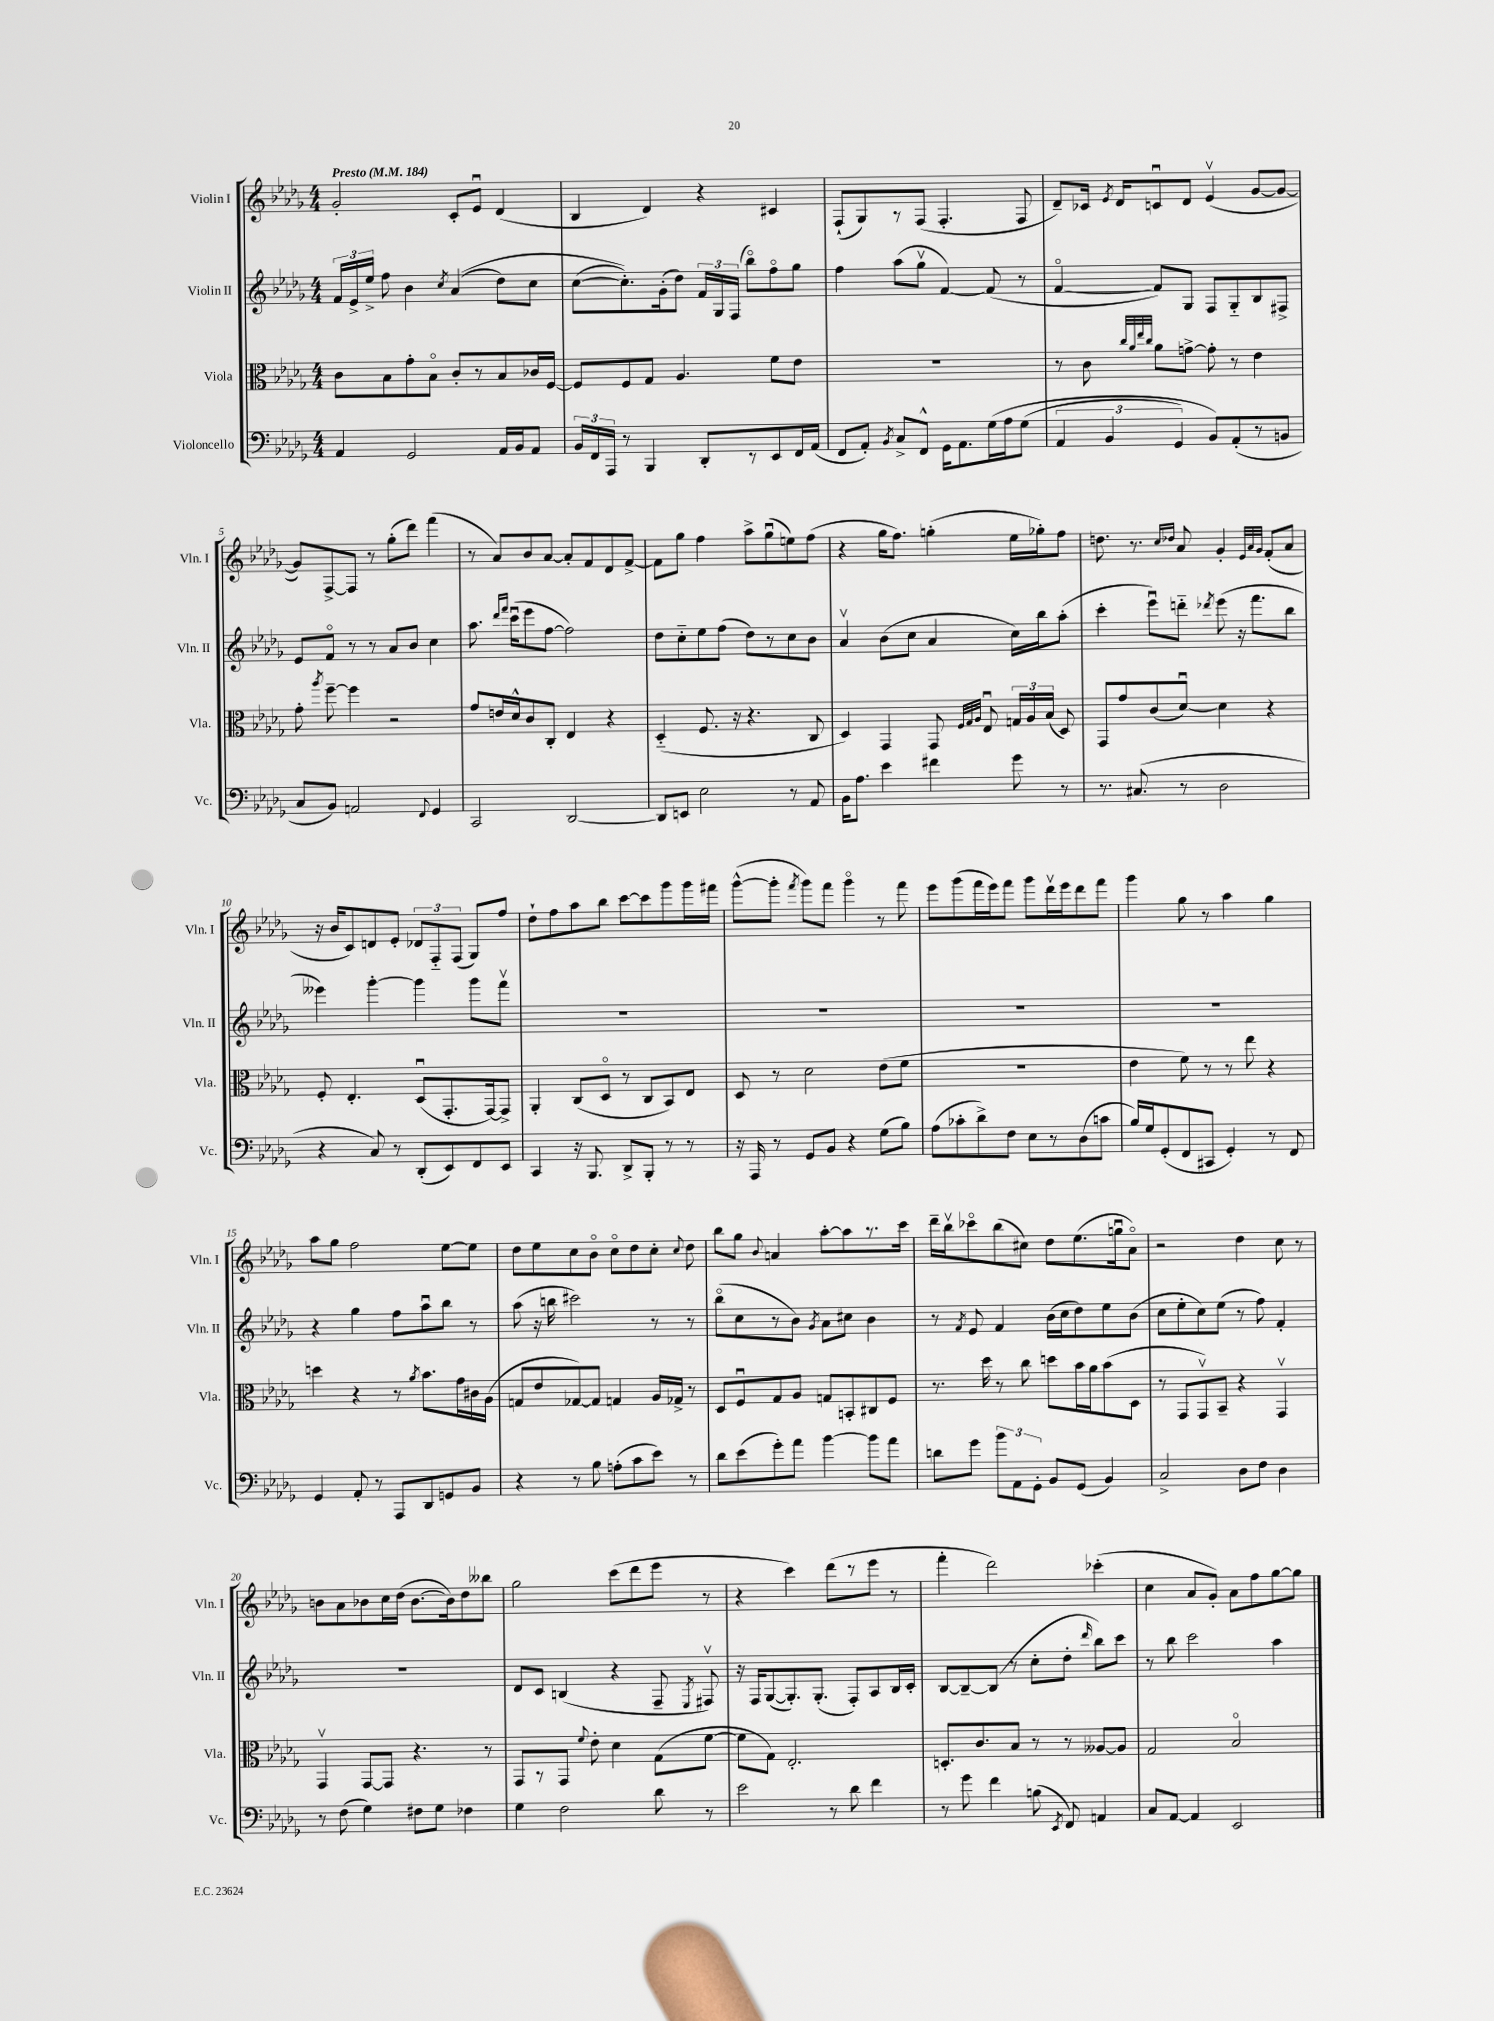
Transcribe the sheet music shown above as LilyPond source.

<<
\new StaffGroup <<
\new Staff = "s0" \with { instrumentName = "Violin I" shortInstrumentName = "Vln. I" } {
    \clef treble \key des \major \numericTimeSignature \time 4/4 \tempo "Presto" 4 = 184
    \autoBeamOff ges'2-. c'8[-. ees'8]\downbow des'4( |
    bes4 des'4) r4 cis'4 |
    f8[-!( ges8) r8 f8]( f4.-. f8 |
    des'8[--) ces'16] \acciaccatura { ees'8 } des'16[ c'8\downbow des'8] ees'4\upbow( ges'8[~ ges'8]~ |
    ges'8[) f8~-> f8] r8 ges''8[-.( des'''8]) f'''4( |
    r8 aes'8[) bes'8 aes'8]~ aes'8[-. f'8 des'8 f'8]~-> |
    f'8[ ges''8] f''4 aes''8[-> ges''8\downbow( e''8) f''8]( |
    r4 ges''16[ f''8.]) g''4-.( ees''16[ ges''16-.) f''8] |
    d''8. r8. \grace { c''16[ des''16] } aes'8 ges'4-. \grace { ees'32[ aes'32 ges'32] } f'8[-.( aes'8] |
    r16 bes'16[ c'8) d'8 ees'8]-. \tuplet 3/2 { des'8[ f8-_ f8]( } ges8[) f''8] |
    des''8[-! f''8 aes''8 bes''8] c'''8[~ c'''8 ges'''8 ges'''16 fis'''16] |
    ges'''8[~-^( ges'''8]-. \acciaccatura { f'''8 } ges'''8[) f'''8] ges'''4\flageolet r8 f'''8 |
    ees'''8[ ges'''8( f'''16 ees'''16) f'''8] ges'''8[ des'''16\upbow ees'''16 des'''8 f'''8] |
    ges'''4 ges''8 r8 aes''4 ges''4 |
    aes''8[ ges''8] f''2 ees''8[~ ees''8] |
    des''8[ ees''8 c''8 bes'8]\flageolet c''8[\flageolet des''8 c''8]-. \appoggiatura { c''8 } des''8 |
    bes''8[ ges''8] \appoggiatura { bes'8 } a'4 aes''8[~-. aes''8 r8. c'''16] |
    des'''16[-- bes''16\upbow ces'''8\flageolet bes''8( cis''8]) des''8[ ees''8.( g''16\downbow aes'8]\flageolet) |
    r2 des''4 c''8 r8 |
    b'8[ aes'8 bes'8 c''16 des''16]( bes'8.[~ bes'16) des''8 beses''8] |
    ges''2 c'''8[( des'''8 ees'''8] r8 |
    r4 c'''4) des'''8[( r8 ees'''8] r8 |
    f'''4-. des'''2) ces'''4-.( |
    c''4 aes'8[ ges'8]-.) aes'8[ f''8 ges''8~ ges''8] \bar "|." |
}
\new Staff = "s1" \with { instrumentName = "Violin II" shortInstrumentName = "Vln. II" } {
    \clef treble \key des \major \numericTimeSignature \time 4/4
    \autoBeamOff \tuplet 3/2 { f'16[ ees'16-> ees''16]-> } f''8 bes'4 \acciaccatura { c''8 } aes'4(\( des''8[) c''8] |
    c''8[~( c''8.-.)\) ges'16-.( des''8]) \tuplet 3/2 { f'16[ ges16 f16]( } bes''8[\flageolet) f''8\flageolet ges''8] |
    f''4 aes''8[( ges''8]\upbow f'4~) f'8( r8 |
    f'4~\flageolet f'8[) ges8] f8[ ges8-_ bes8 fis8]-> |
    ees'8[ f'8]\flageolet r8 r8 aes'8[ bes'8] c''4 |
    aes''8. \grace { des'''16[ f'''16] } c'''16[\downbow( ees'''8 f''8]~ f''2) |
    des''8[ c''8-_ ees''8 f''8]( des''8[) r8 c''8 bes'8] |
    aes'4\upbow bes'8[( c''8] aes'4 c''16[) bes''16 aes''8]-.( |
    c'''4-. ees'''8[\downbow) d'''8]-_ \acciaccatura { des'''8 } ees'''8( r16 f'''8.[ bes''8] |
    eeses'''4) ges'''4~-. ges'''4 ges'''8[ f'''8]\upbow |
    R1 |
    R1 |
    R1 |
    R1 |
    r4 ges''4 f''8[ aes''8\downbow bes''8] r8 |
    aes''8( r16 b''16 cis'''2) r8 r8 |
    bes''8[\flageolet( c''8 r8 bes'8]) \acciaccatura { ges'8 } aes'8[ cis''8] bes'4 |
    r8 \acciaccatura { f'8 } ees'8 f'4 bes'16[( c''16 des''8) ees''8 bes'8]( |
    c''8[ ees''8-. c''8) ees''8]( r8 f''8) f'4-. |
    R1 |
    des'8[ c'8] b4( r4 f8-- \acciaccatura { ees8 } fis8\upbow) |
    r16 f16[ ges8~( ges8.-.) ges8.]-.( f8[-.) aes8 bes16 c'16]-. |
    bes8[~ bes8~-- bes8]( r8 c''8[-. des''8]-. \grace { des'''16 } bes''8[) c'''8] |
    r8 bes''8 c'''2 aes''4 \bar "|." |
}
\new Staff = "s2" \with { instrumentName = "Viola" shortInstrumentName = "Vla." } {
    \clef alto \key des \major \numericTimeSignature \time 4/4
    \autoBeamOff c'8[ bes8 ges'8-. bes8]\flageolet c'8[-. r8 bes8 ces'16 f16]~ |
    f8[ f8 ges8] aes4. f'8[ ees'8] |
    R1 |
    r8 c'8 \grace { c''32[ aes'32 ees''32 c''32] } aes'8[ g'8]~-> g'8-. r8 ees'4 |
    ges'8-. \acciaccatura { aes''8 } f''8~-- f''4 r2 |
    ges'8[ e'16 des'16-^ c'8 c8]-. ees4 r4 |
    des4-_( f8. r16 r4. c8 |
    des4) ges,4 ges,8 \grace { f32[ ges32 aes32] } ees8\downbow \tuplet 3/2 { g16[ aes16 bes16]( } des8) |
    ges,8[ ges'8 c'8( des'8]~\downbow) des'4 r4 |
    f8-. ees4.-. des8[\downbow( ges,8.-. ges,16~) ges,8]-> |
    aes,4-. c8[( des8]\flageolet r8 c8[ bes,8) ees8] |
    des8 r8 des'2 ees'8[( f'8] |
    R1 |
    ees'4 f'8) r8 r8 ees''8 r4 |
    d''4 r4 r8 \acciaccatura { aes'8 } bes'8.[ ges'16 cis'16 aes16]( |
    g8[ ees'8 ges8~) ges8] g4 aes16[ ges16]-> r8 |
    des8[ f8\downbow ges8 aes8] g8[ b,8-. cis8 f8] |
    r8. des''16 r8 c''8 d''8[ bes'16 aes'16 bes'8( des8] |
    r8 ges,8[ ges,8\upbow) bes,8]-- r4 ges,4\upbow |
    ges,4\upbow ges,8[~ ges,8] r4. r8 |
    ges,8[ r8 ges,8] \appoggiatura { f'8 } ees'8-. des'4 ges8[( f'8]~ |
    f'8[ ges8]) ees2.-. |
    d8.[-. c'8. bes8] r8 r8 aeses8[~ aeses8] |
    ges2 bes2\flageolet \bar "|." |
}
\new Staff = "s3" \with { instrumentName = "Violoncello" shortInstrumentName = "Vc." } {
    \clef bass \key des \major \numericTimeSignature \time 4/4
    \autoBeamOff aes,4 ges,2 aes,16[ bes,16 aes,8] |
    \tuplet 3/2 { bes,16[ f,16 aes,,16] } r8 bes,,4 des,8[-. r8 ees,8 f,16 aes,16]( |
    f,8[ aes,8]-.) \acciaccatura { bes,8 } c8[-> f,8]-^ ges,16[ aes,8. ges16\( aes16 ges8]( |
    \tuplet 3/2 { aes,4 bes,4 ges,4) } bes,8[\) aes,8-.( r8 b,8] |
    c8[ bes,8]) a,2 \appoggiatura { f,8 } ges,4 |
    c,2 des,2~ |
    des,8[ e,8] ees2 r8 aes,8 |
    bes,16[ aes8.] ees'4 fis'4 ges'8 r8 |
    r8. cis8.( r8 des2 |
    r4 c8) r8 des,8[-.( ees,8) f,8 ees,8] |
    c,4 r16 bes,,8. des,8[-> bes,,8]-. r8 r8 |
    r16 aes,,16 r8 ges,8[ bes,8] r4 ges8[( bes8]) |
    aes8[( ces'8-. des'8->) f8] ees8[ r8 des8( c'8] |
    bes16[) ges16 ges,8-.( f,8 cis,8] ges,4-.) r8 f,8 |
    ges,4 aes,8-. r8 aes,,8[ des,8 g,8 bes,8] |
    r4 r8 bes8 a8[-.( c'8 ees'8]) r8 |
    des'8[ ees'8( ges'8-.) aes'8] bes'4~ bes'8[ aes'8] |
    d'8[ ges'8] \tuplet 3/2 { bes'8[ aes,8 ges,8]-. } bes,8[ ges,8]( bes,4) |
    c2-> des8[ f8] des4 |
    r8 f8( ges4) fis8[ ges8] fes4 |
    ges4 f2 des'8 r8 |
    ees'2 r8 des'8 f'4 |
    r8 ges'8 f'4 b8( \acciaccatura { ees,8 } f,8) a,4 |
    c8[ aes,8]~ aes,4 ees,2 \bar "|." |
}
>>
>>
